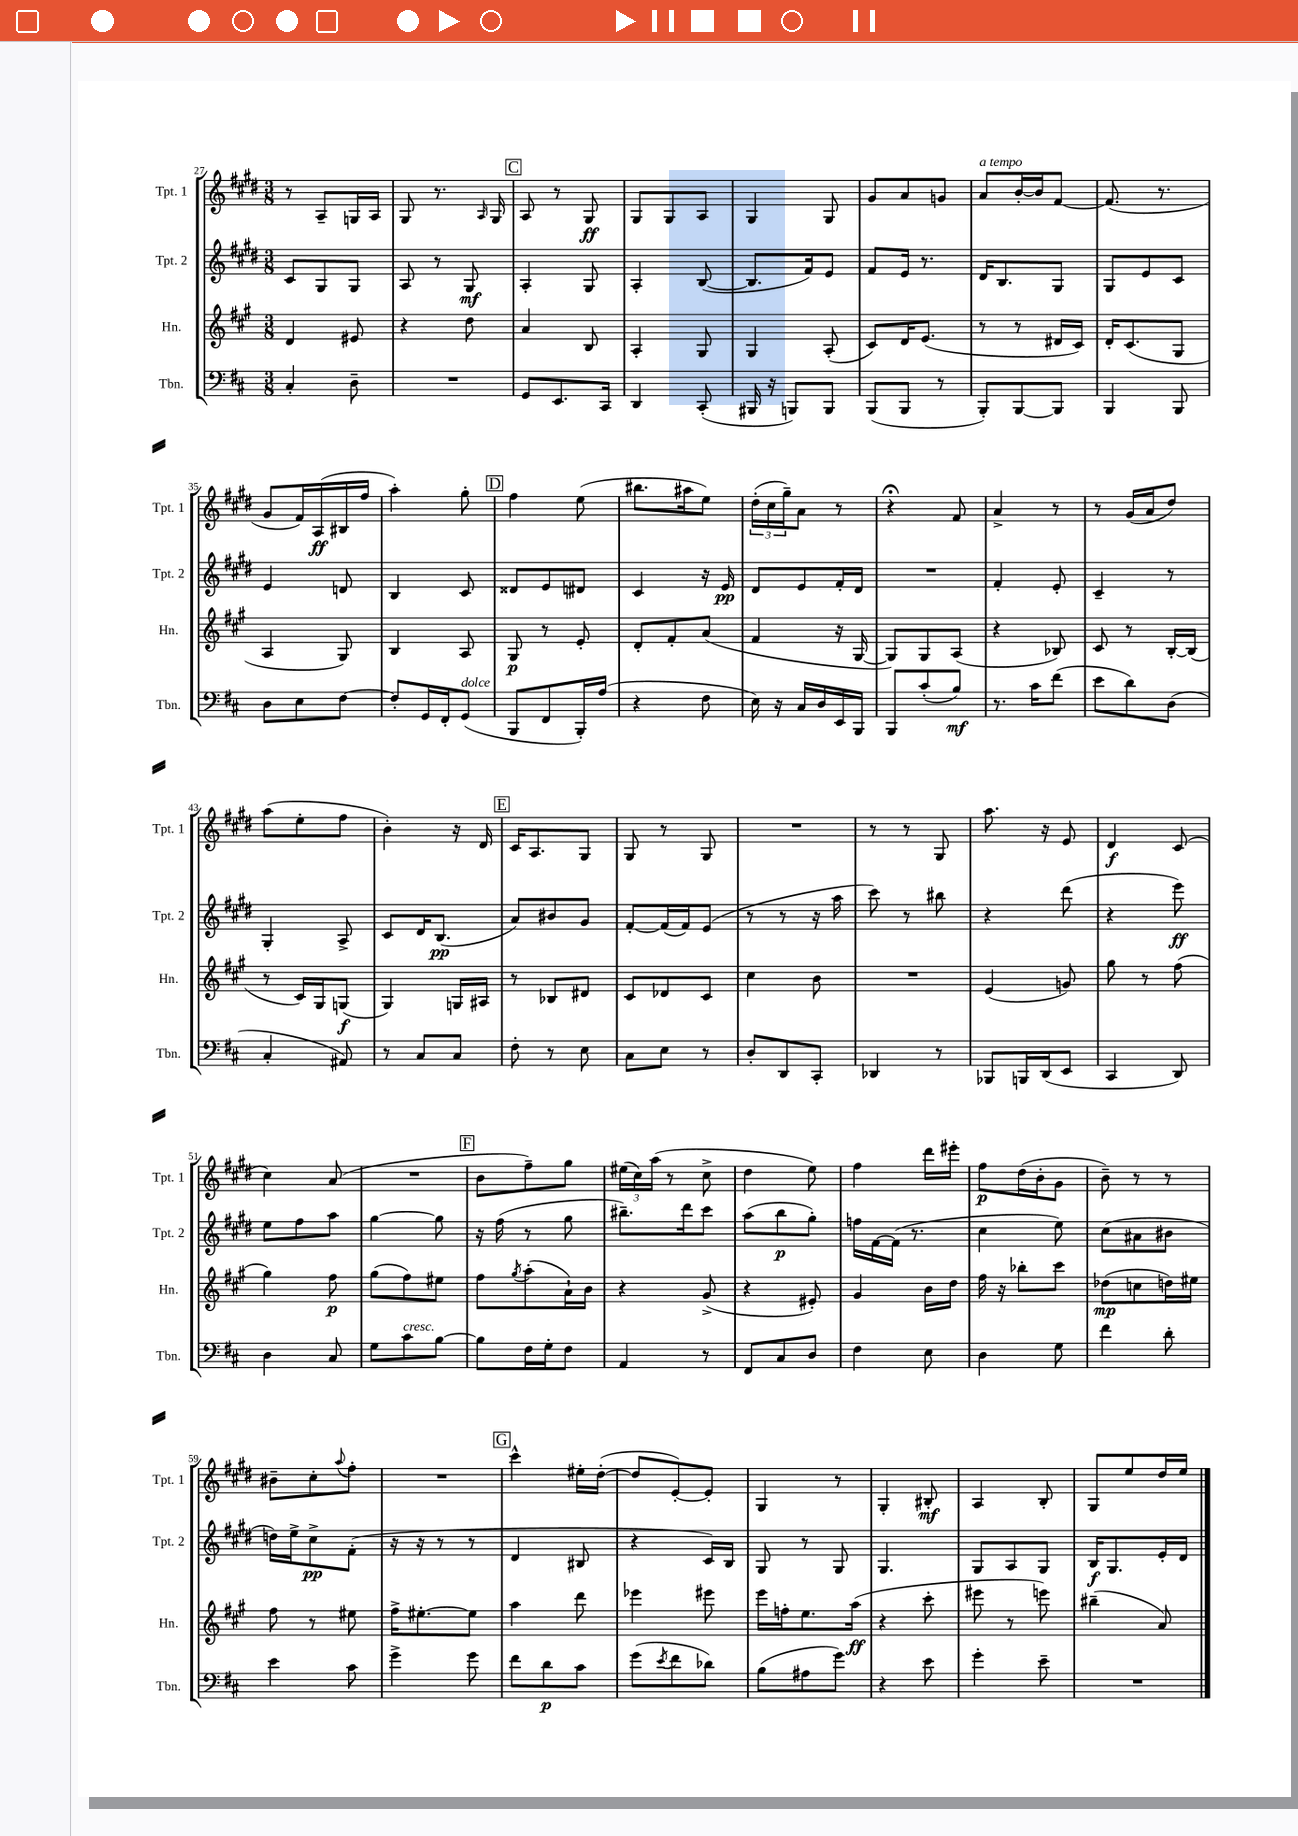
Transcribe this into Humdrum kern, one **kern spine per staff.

**kern	**dynam	**kern	**dynam	**kern	**dynam	**kern	**dynam
*part4	*part4	*part3	*part3	*part2	*part2	*part1	*part1
*staff4	*staff4	*staff3	*staff3	*staff2	*staff2	*staff1	*staff1
*I"Tbn.	*	*I"Hn.	*	*I"Tpt. 2	*	*I"Tpt. 1	*
*I'Tbn.	*	*I'Hn.	*	*I'Tpt. 2	*	*I'Tpt. 1	*
*clefF4	*	*clefG2	*	*clefG2	*	*clefG2	*
*k[f#c#]	*	*k[f#c#g#]	*	*k[f#c#g#d#]	*	*k[f#c#g#d#]	*
*M3/8	*	*M3/8	*	*M3/8	*	*M3/8	*
=27	=27	=27	=27	=27	=27	=27	=27
4C#'/	.	4d/	.	8c#/L	.	8r	.
.	.	.	.	8G#/	.	8A~/L	.
8D~\	.	8e#X/	.	8G#/J	.	16Gn/L	.
.	.	.	.	.	.	16A/JJ	.
=28	=28	=28	=28	=28	=28	=28	=28
4.r	.	4r	.	8A/	.	8G#/	.
.	.	.	.	8r	.	8.r	.
.	.	8dd\	.	8G#/	mf	.	.
.	.	.	.	.	.	16qqA/	.
.	.	.	.	.	.	16G#/	.
!!LO:REH:place=s1:t=C
=29	=29	=29	=29	=29	=29	=29	=29
8GG/L	.	4a/	.	4A'/	.	8A/	.
8.EE/	.	.	.	.	.	8r	.
.	.	8B/	.	8G#/	.	8G#/	ff
16CC#/Jk	.	.	.	.	.	.	.
=30	=30	=30	=30	=30	=30	=30	=30
4DD/	.	4A'/	.	4A'/	.	8G#/L	.
.	.	.	.	.	.	8G#/	.
(8CC#'/	.	8G#/	.	([8B/	.	8A/J	.
=31	=31	=31	=31	=31	=31	=31	=31
16BBB#X/	.	4G#/	.	8.B/L]	.	4G#/	.
16r	.	.	.	.	.	.	.
8BBBn/L)	.	.	.	.	.	.	.
.	.	.	.	16f#/k)	.	.	.
8BBB/J	.	(8A'/	.	8e/J	.	8G#/	.
=32	=32	=32	=32	=32	=32	=32	=32
(8BBB/L	.	8c#/L)	.	8f#/L	.	8g#/L	.
8BBB/J	.	16d/K	.	16e/Jk	.	8a/	.
.	.	(8.e/J	.	8.r	.	.	.
8r	.	.	.	.	.	8gn/J	.
=33	=33	=33	=33	=33	=33	=33	=33
!	!	!	!	!	!	!LO:TX:a:i:t=a tempo	!
8BBB'/L)	.	8r	.	16d#/KL	.	8a/L	.
.	.	.	.	8.B/	.	.	.
[8BBB/	.	8r	.	.	.	[16b'/L	.
.	.	.	.	.	.	16b/J]	.
8BBB/J]	.	16d#X/LL	.	8G#/J	.	[8f#/J	.
.	.	16c#/JJ)	.	.	.	.	.
=34	=34	=34	=34	=34	=34	=34	=34
4BBB/	.	16d'/KL	.	8G#/L	.	(8.f#/]	.
.	.	(8.c#/	.	.	.	.	.
.	.	.	.	8e/	.	.	.
.	.	.	.	.	.	8.r	.
8BBB/	.	8G#/J	.	8c#/J	.	.	.
!!LO:LB:g=z
=35	=35	=35	=35	=35	=35	=35	=35
8D\L	.	4A/	.	4e/	.	8g#/L	.
8E\	.	.	.	.	.	16f#/L)	.
.	.	.	.	.	.	(16A/	ff
[8F#\J	.	8G#/)	.	8dn/	.	16B#X/	.
.	.	.	.	.	.	16ff#/JJ	.
=36	=36	=36	=36	=36	=36	=36	=36
8F#'/L]	.	4B/	.	4B/	.	4aa'\)	.
16GG/L	.	.	.	.	.	.	.
16FF#'/J	.	.	.	.	.	.	.
!LO:TX:a:i:t=dolce	!	!	!	!	!	!	!
(8GG/J	.	8A/	.	8c#/	.	8gg#'\	.
!!LO:REH:place=s1:t=D
=37	=37	=37	=37	=37	=37	=37	=37
8BBB/L	.	8G#/	p	8d##X/L	.	4ff#\	.
8FF#/	.	8r	.	8e/	.	.	.
16BBB'/L)	.	8e'/	.	8d#X/J	.	(8ee\	.
(16A/JJ	.	.	.	.	.	.	.
=38	=38	=38	=38	=38	=38	=38	=38
4r	.	8d'/L	.	4c#/	.	8.bb#X\L	.
.	.	8f#'/	.	.	.	.	.
.	.	.	.	.	.	16aa#X\k	.
8F#\	.	(8a/J	.	16r	.	8ee\J)	.
.	.	.	.	16e/	pp	.	.
=39	=39	=39	=39	=39	=39	=39	=39
16E\)	.	4f#/	.	8d#/L	.	(24dd#'\LL	.
.	.	.	.	.	.	24cc#\	.
16r	.	.	.	.	.	.	.
.	.	.	.	.	.	24gg#~\J)	.
16C#/LL	.	.	.	8e/	.	8a\J	.
16D/	.	.	.	.	.	.	.
16EE/	.	16r	.	16f#'/L	.	8r	.
16BBB/JJ	.	[16G#/	.	16d#/JJ	.	.	.
=40	=40	=40	=40	=40	=40	=40	=40
8BBB/L	.	8G#/L])	.	4.r	.	4r;<	.
(8c#'/	.	8G#/	.	.	.	.	.
8B/J)	mf	(8A/J	.	.	.	8f#/	.
=41	=41	=41	=41	=41	=41	=41	=41
8.r	.	4r	.	4f#'/	.	4a^/	.
16c#\KL	.	.	.	.	.	.	.
(8f#\J	.	8B-X/)	.	8e'/	.	8r	.
=42	=42	=42	=42	=42	=42	=42	=42
8e\L	.	8c#/	.	4c#~/	.	8r	.
8d\)	.	8r	.	.	.	(16g#/LL	.
.	.	.	.	.	.	16a/J	.
(8D\J	.	[16B'/LL	.	8r	.	8dd#/J)	.
.	.	(16B/JJ]	.	.	.	.	.
!!LO:LB:g=z
=43	=43	=43	=43	=43	=43	=43	=43
4C#'/	.	8r	.	4G#'/	.	(8aa\L	.
.	.	16c#/LL)	.	.	.	8ee'\	.
.	.	16G#/J	.	.	.	.	.
8AA#X/)	.	(8Gn/J	f	8A^/	.	8ff#\J	.
=44	=44	=44	=44	=44	=44	=44	=44
8r	.	4G#/)	.	8c#/L	.	4b'\)	.
8C#/L	.	.	.	16d#/K	.	.	.
.	.	.	.	(8.B/J	pp	.	.
8C#/J	.	16Gn/LL	.	.	.	16r	.
.	.	16A#X/JJ	.	.	.	16d#/	.
!!LO:REH:place=s1:t=E
=45	=45	=45	=45	=45	=45	=45	=45
8F#'\	.	8r	.	8a/L)	.	16c#/KL	.
.	.	.	.	.	.	8.A/	.
8r	.	8B-X/L	.	8b#X/	.	.	.
8E\	.	8d#X/J	.	8g#/J	.	8G#/J	.
=46	=46	=46	=46	=46	=46	=46	=46
8C#\L	.	8c#/L	.	[8f#'/L	.	8G#/	.
8E\J	.	8d-X/	.	(16f#/L]	.	8r	.
.	.	.	.	16f#/J)	.	.	.
8r	.	8c#/J	.	(8e/J	.	8G#/	.
=47	=47	=47	=47	=47	=47	=47	=47
8D'/L	.	4cc#\	.	8r	.	4.r	.
8DD/	.	.	.	8r	.	.	.
8CC#'/J	.	8b\	.	16r	.	.	.
.	.	.	.	16aa\	.	.	.
=48	=48	=48	=48	=48	=48	=48	=48
4DD-X/	.	4.r	.	8ccc#\)	.	8r	.
.	.	.	.	8r	.	8r	.
8r	.	.	.	8bb#X\	.	8G#/	.
=49	=49	=49	=49	=49	=49	=49	=49
8BBB-X/L	.	(4e/	.	4r	.	8.aa\	.
16BBBn/L	.	.	.	.	.	.	.
(16DD/J	.	.	.	.	.	16r	.
8EE/J	.	8gn/)	.	(8ddd#\	.	8e/	.
=50	=50	=50	=50	=50	=50	=50	=50
4CC#/	.	8gg#\	.	4r	.	4d#/	f
.	.	8r	.	.	.	.	.
8DD/)	.	(8ff#\	.	8eee\)	ff	(8c#/	.
!!LO:LB:g=z
=51	=51	=51	=51	=51	=51	=51	=51
4D\	.	4gg#\)	.	8ee\L	.	4cc#\)	.
.	.	.	.	8ff#\	.	.	.
8C#/	.	8ff#\	p	8aa\J	.	(8a/	.
=52	=52	=52	=52	=52	=52	=52	=52
8G\L	.	(8gg#\L	.	[4gg#\	.	4.r	.
!LO:TX:a:i:t=cresc.	!	!	!	!	!	!	!
8c#\	.	8ff#\)	.	.	.	.	.
[8B\J	.	8ee#X\J	.	8gg#\]	.	.	.
!!LO:REH:place=s1:t=F
=53	=53	=53	=53	=53	=53	=53	=53
8B\L]	.	8ff#\L	.	16r	.	8b\L	.
.	.	.	.	(16ff#\	.	.	.
.	.	8qgg#/	.	.	.	.	.
16F#\L	.	(8aa'\	.	8r	.	8ff#~\)	.
16G'\J	.	.	.	.	.	.	.
8F#\J	.	16a`\L)	.	8gg#\	.	8gg#\J	.
.	.	16b\JJ	.	.	.	.	.
=54	=54	=54	=54	=54	=54	=54	=54
4AA/	.	4r	.	8.bb#X~\L)	.	(24ee#X\LL	.
.	.	.	.	.	.	24cc#\)	.
.	.	.	.	.	.	(24aa\JJ	.
.	.	.	.	.	.	8r	.
.	.	.	.	16ddd#\k	.	.	.
8r	.	(8g#^/	.	8ccc#\J	.	8cc#^\	.
=55	=55	=55	=55	=55	=55	=55	=55
8FF#/L	.	4r	.	(8aa\L	.	4dd#\	.
8C#/	.	.	.	8bb\	p	.	.
8D/J	.	8e#X'/)	.	8gg#'\J)	.	8ee\)	.
=56	=56	=56	=56	=56	=56	=56	=56
4F#\	.	4g#/	.	16ffn\LL	.	4ff#\	.
.	.	.	.	[16f#\	.	.	.
.	.	.	.	(16f#\JJ]	.	.	.
.	.	.	.	8.r	.	.	.
8E\	.	16b\LL	.	.	.	16ddd#\LL	.
.	.	16dd\JJ	.	.	.	16eee#X'\JJ	.
=57	=57	=57	=57	=57	=57	=57	=57
4D\	.	16ff#\	.	4cc#\	.	8ff#\L	p
.	.	16r	.	.	.	.	.
.	.	8bb-X'\L	.	.	.	(16dd#\L	.
.	.	.	.	.	.	16b'\J	.
8G\	.	8ccc#\J	.	8ee\)	.	8g#\J	.
=58	=58	=58	=58	=58	=58	=58	=58
4f#\	.	(8dd-X\L	mp	(8cc#\L	.	8b~\)	.
.	.	8ccn\	.	8a#X\	.	8r	.
8d'\	.	16ddn\L)	.	8b#X\J	.	8r	.
.	.	16ee#X\JJ	.	.	.	.	.
!!LO:LB:g=z
=59	=59	=59	=59	=59	=59	=59	=59
4e\	.	8ff#\	.	16ddn\LL)	.	8b#X~\L	.
.	.	.	.	16ee^\J	.	.	.
.	.	8r	.	8cc#^\	pp	8cc#'\	.
.	.	.	.	.	.	8qqaa/	.
8c#\	.	8ee#X\	.	(8f#'\J	.	8ff#'\J	.
=60	=60	=60	=60	=60	=60	=60	=60
4g^\	.	16ff#^\KL	.	16r	.	4.r	.
.	.	[8.ee#X'\	.	16r	.	.	.
.	.	.	.	8r	.	.	.
8g\	.	8ee#\J]	.	8r	.	.	.
!!LO:REH:place=s1:t=G
=61	=61	=61	=61	=61	=61	=61	=61
8f#\L	.	4aa\	.	4d#/	.	4ccc#^^\	.
8d\	p	.	.	.	.	.	.
8c#\J	.	8ddd\	.	8B#X/	.	16ee#X'\LL	.
.	.	.	.	.	.	([16dd#'\JJ	.
=62	=62	=62	=62	=62	=62	=62	=62
(8g\L	.	4eee-X\	.	4r	.	8dd#/L]	.
8qe/	.	.	.	.	.	.	.
8f#\	.	.	.	.	.	[8e'/)	.
8d-X\J)	.	8eee#X\	.	16c#/LL)	.	8e'/J]	.
.	.	.	.	16B/JJ	.	.	.
=63	=63	=63	=63	=63	=63	=63	=63
(8B\L	.	16eee\LL	.	8G#/	.	4G#/	.
.	.	16ffn'\J	.	.	.	.	.
8A#X\	.	8.ee\	.	8r	.	.	.
8g\J)	.	.	.	8G#/	.	8r	.
.	.	(16aa\Jk	ff	.	.	.	.
=64	=64	=64	=64	=64	=64	=64	=64
4r	.	4r	.	4.G#/	.	4G#'/	.
8e\	.	8ccc#'\	.	.	.	8B#X'/	mf
=65	=65	=65	=65	=65	=65	=65	=65
4g'\	.	8eee#X\	.	8G#/L	.	4A/	.
.	.	8r	.	8A/	.	.	.
8e~\	.	8eeen\)	.	8G#/J	.	8B'/	.
=66	=66	=66	=66	=66	=66	=66	=66
4.r	.	(4bb#X~\	.	16B/KL	f	8G#/L	.
.	.	.	.	8.G#/	.	.	.
.	.	.	.	.	.	8ee/	.
.	.	8a/)	.	16e'/L	.	16dd#/L	.
.	.	.	.	16d#/JJ	.	16ee/JJ	.
==	==	==	==	==	==	==	==
*-	*-	*-	*-	*-	*-	*-	*-
